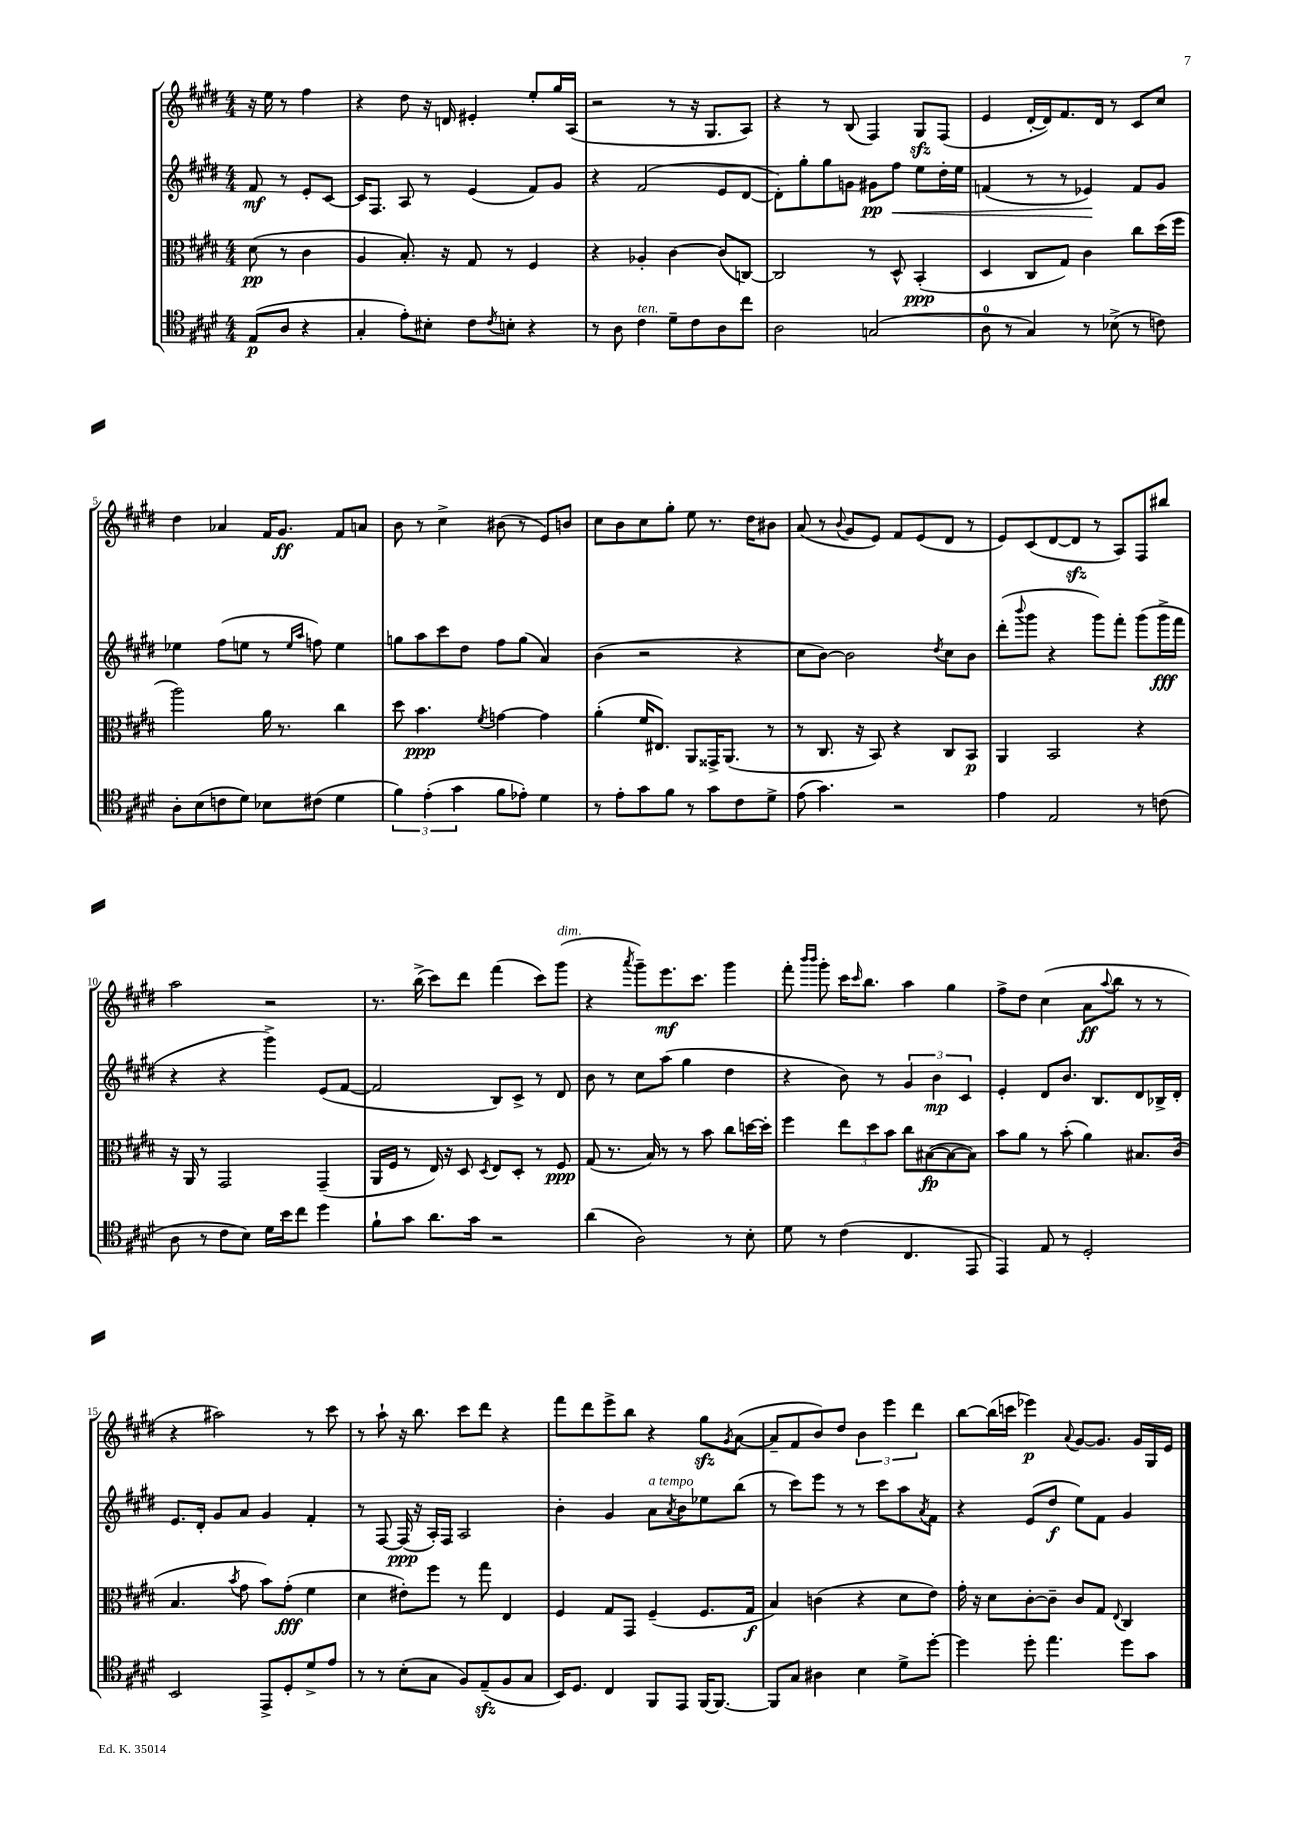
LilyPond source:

<<
\new StaffGroup <<
\new Staff = "s0" {
    \clef treble \key e \major \numericTimeSignature \time 4/4 \partial 2
    r16 e''16 r8 fis''4 |
    r4 dis''8 r16 d'16 eis'4-. e''8-. gis''16 a16( |
    r2 r8 r16 gis8. a8) |
    r4 r8 b8( fis4) gis8\sfz fis8( |
    e'4 dis'16~-. dis'16) fis'8. dis'16 r8 cis'8 cis''8 |
    dis''4 aes'4 fis'16 gis'8.\ff fis'8 a'8 |
    b'8 r8 cis''4-> bis'8( r8 e'8) b'8 |
    cis''8 b'8 cis''8 gis''8-. e''8 r8. dis''16 bis'8 |
    a'8( r8 \appoggiatura { b'8 } gis'8 e'8) fis'8 e'8( dis'8 r8 |
    e'8) cis'8( dis'8~ dis'8\sfz r8 a8) fis8 bis''8 |
    a''2 r2 |
    r8. b''16->( cis'''8) dis'''8 fis'''4( cis'''8) gis'''8^\markup { \italic "dim." }( |
    r4 \acciaccatura { a'''8 } gis'''8--) e'''8.\mf cis'''8. gis'''4 |
    fis'''8-. \grace { b'''16 b'''16 } gis'''8-. cis'''16 \grace { cis'''16 } b''8. a''4 gis''4 |
    fis''8-> dis''8 cis''4( a'8\ff \appoggiatura { a''8 } b''8 r8 r8 |
    r4 ais''2) r8 cis'''8 |
    r8 a''8-! r16 b''8. cis'''8 dis'''8 r4 |
    fis'''8 dis'''8 e'''8-> b''8 r4 gis''8\sfz \acciaccatura { gis'8 } a'8~( |
    a'8-- fis'8 b'8) dis''8 \tuplet 3/2 { b'4 e'''4 dis'''4 } |
    b''8~ b''16( c'''16 ees'''4\p) \appoggiatura { a'8 } gis'8~ gis'8. gis'16 gis16 e'16 \bar "|." |
}
\new Staff = "s1" {
    \clef treble \key e \major \numericTimeSignature \time 4/4 \partial 2
    fis'8\mf r8 e'8-. cis'8~ |
    cis'16 fis8. a8 r8 e'4( fis'8) gis'8 |
    r4 fis'2( e'8 dis'8~ |
    dis'8-.) gis''8-. gis''8 g'8 gis'8\pp fis''8\< e''8 dis''16-. e''16 |
    f'4( r8 r8 ees'4\!) f'8 gis'8 |
    ees''4 fis''8( e''8 r8 \grace { e''16 a''16 } f''8) e''4 |
    g''8 a''8 cis'''8 dis''8 fis''8 g''8( a'4) |
    b'4( r2 r4 |
    cis''8 b'8~) b'2 \acciaccatura { dis''8 } cis''8 b'8 |
    dis'''8-.( \appoggiatura { b'''8 } gis'''8 r4 gis'''8) fis'''8-. gis'''8( gis'''16->\fff fis'''16 |
    r4 r4 gis'''4->) e'8( fis'8~ |
    fis'2 b8) cis'8-> r8 dis'8 |
    b'8 r8 cis''8 a''8( gis''4 dis''4 |
    r4 b'8) r8 \tuplet 3/2 { gis'4 b'4\mp cis'4 } |
    e'4-. dis'8 b'8. b8. dis'8 bes16-> dis'16-. |
    e'8. dis'16-. gis'8 a'8 gis'4 fis'4-. |
    r8 fis8~ fis16\ppp( r16 a16-.) fis16 a2 |
    b'4-. gis'4 a'8^\markup { \italic "a tempo" } \acciaccatura { a'8 } b'8 ees''8 b''8( |
    r8 cis'''8) e'''8 r8 r8 cis'''8 a''8 \acciaccatura { a'8 } fis'8 |
    r4 e'8( dis''8\f e''8) fis'8 gis'4 \bar "|." |
}
\new Staff = "s2" {
    \clef alto \key e \major \numericTimeSignature \time 4/4 \partial 2
    dis'8\pp( r8 cis'4 |
    a4 b8.-.) r16 gis8 r8 fis4 |
    r4 aes4-. cis'4~ cis'8( c8~) |
    c2 r8 dis8-^ b,4-.\ppp( |
    dis4 cis8 gis8) cis'4 cis''8 dis''16( fis''16 |
    a''2) a'16 r8. cis''4 |
    dis''8 b'4.\ppp \acciaccatura { fis'8 } g'4~ g'4 |
    a'4-.( fis'16 eis8.) a,8 gisis,16-> a,8.( r8 |
    r8 cis8. r16 b,8) r4 cis8 b,8\p |
    a,4 b,2 r4 |
    r16 a,16 r8 gis,2 gis,4--( |
    a,16 fis16 r8 e16) r16 dis8 \acciaccatura { dis8 } e8 dis8-. r8 fis8\ppp |
    gis8( r8. b16) r8 r8 b'8 cis''8 d''16~ d''16-. |
    fis''4 \tuplet 3/2 { e''8 dis''8 b'8 } cis''8 bis8~\fp( bis8~ bis8) |
    b'8 a'8 r8 b'8-.( a'4) bis8. cis'16( |
    b4. \acciaccatura { b'8 } gis'8 b'8) gis'8-.\fff( fis'4 |
    dis'4 eis'8-.) fis''8 r8 gis''8 e4 |
    fis4 gis8 gis,8 fis4--( fis8. gis16\f |
    b4) c'4( r4 dis'8 e'8) |
    gis'16-. r16 dis'8 cis'8~-. cis'8-- cis'8 gis8 \appoggiatura { e8 } cis4 \bar "|." |
}
\new Staff = "s3" {
    \clef tenor \key e \major \numericTimeSignature \time 4/4 \partial 2
    e8\p( a8 r4 |
    gis4-. e'8-.) bis8-. cis'8 \acciaccatura { cis'8 } b8-. r4 |
    r8 a8 cis'4^\markup { \italic "ten." } dis'8-- cis'8 a8 cis''8 |
    a2 g2( |
    a8-0 r8 gis4) r8 bes8->( r8 c'8) |
    a8-. b8( c'8 dis'8) bes8 cis'8( dis'4 |
    \tuplet 3/2 { fis'4) e'4-.( gis'4 } fis'8 ees'8-.) dis'4 |
    r8 e'8-. gis'8 fis'8 r8 gis'8 cis'8 dis'8-> |
    e'8( gis'4.) r2 |
    e'4 e2 r8 c'8( |
    a8 r8 cis'8 b8) dis'16 b'16 cis''8 dis''4 |
    fis'8-! gis'8 a'8. gis'16 r2 |
    a'4( a2) r8 b8-. |
    dis'8 r8 cis'4( cis4. e,8 |
    e,4) e8 r8 dis2-. |
    b,2 e,8-> dis8-. dis'8-> e'8 |
    r8 r8 b8-.( gis8 fis8) e8--\sfz( fis8 gis8 |
    b,16) dis8. cis4 fis,8 e,8 fis,16~ fis,8.~ |
    fis,8 gis8 ais4 b4 dis'8-> dis''8~-. |
    dis''4 dis''8-. e''4. dis''8 gis'8 \bar "|." |
}
>>
>>
